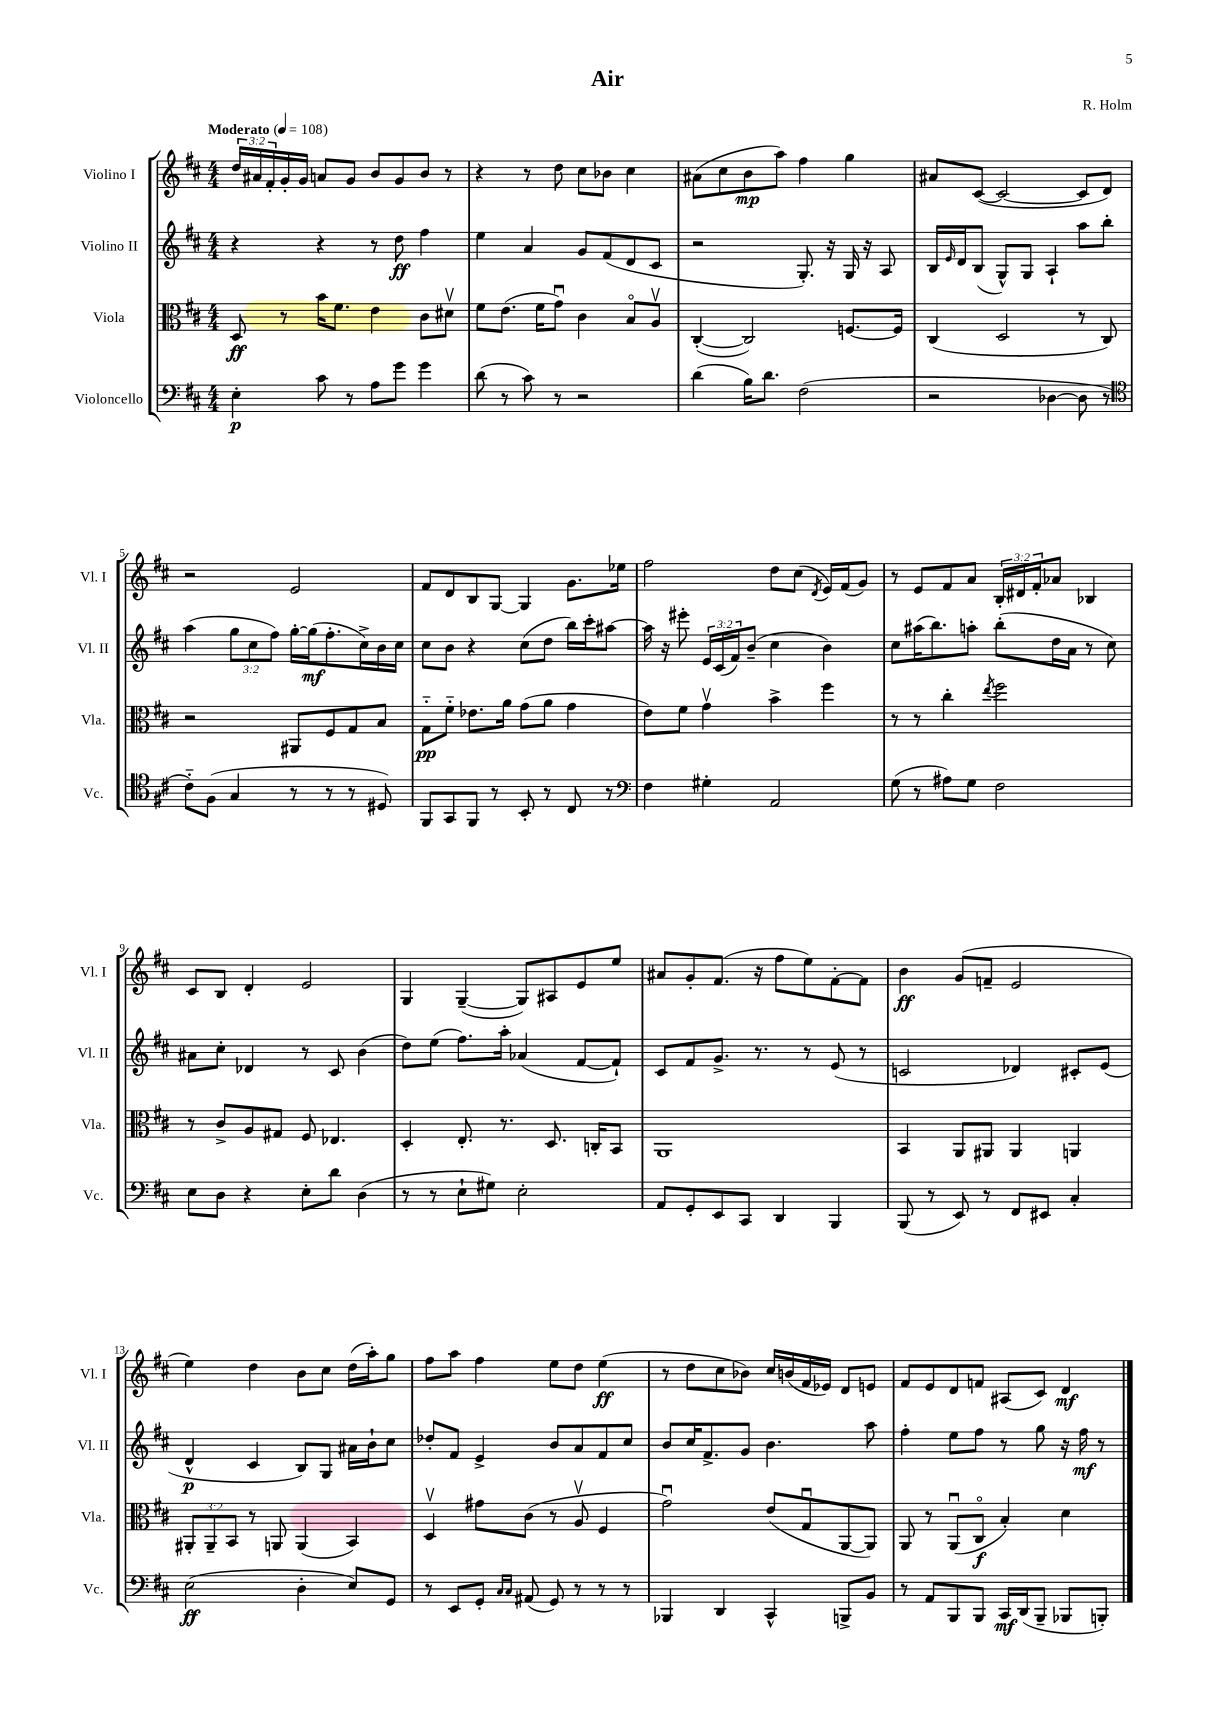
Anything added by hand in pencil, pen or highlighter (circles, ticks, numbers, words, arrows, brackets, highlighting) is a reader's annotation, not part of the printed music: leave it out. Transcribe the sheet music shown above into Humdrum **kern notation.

**kern	**kern	**kern	**kern
*staff4	*staff3	*staff2	*staff1
*clefF4	*clefC3	*clefG2	*clefG2
*k[f#c#]	*k[f#c#]	*k[f#c#]	*k[f#c#]
*M4/4	*M4/4	*M4/4	*M4/4
*MM108	*MM108	*MM108	*MM108
4E'	8D	4r	24dd
.	.	.	24a#
.	.	.	24f#'
.	8r	.	16g'
.	.	.	16g
8c#	16b	4r	8a
.	8.f#	.	.
8r	.	.	8g
8A	4e	8r	8b
8g	.	8dd	8g
4g	8c#	4ff#	8b
.	8d#v	.	8r
=	=	=	=
(8d	8f#	4ee	4r
8r	(8.e	.	.
8c#)	.	4a	8r
.	16f#	.	.
8r	8gu)	.	8dd
2r	4c#	8g	8cc#
.	.	(8f#	8b-
.	8Bo	8d	4cc#
.	8Av	8c#	.
=	=	=	=
(4d	([4C#'	2r	(8a#
.	.	.	8cc#
16B)	2C#])	.	8b
8.d	.	.	.
.	.	.	8aa)
(2F#	.	8.G')	4ff#
.	.	16r	.
.	[8.F	16G	4gg
.	.	16r	.
.	.	8A	.
.	16F]	.	.
=	=	=	=
2r	(4C#	16B	8a#
.	.	16qqe	.
.	.	16d	.
.	.	(8B	([8c#
.	2D	8G^^)	2c#_
.	.	8G	.
[4D-	.	4A`	.
8D-]	8r	8aa	8c#]
8r	8C#)	8bb'	8d)
=	=	=	=
*clefC4	*	*	*
8c#'~)	2r	(4aa	2r
(8F#	.	.	.
4G	.	12gg	.
.	.	12cc#	.
.	.	12ff#)	.
8r	8AA#	[16gg'	2e
.	.	(16gg]	.
8r	8F#	8.ff#'	.
8r	8G	.	.
.	.	16cc#^)	.
8D#)	8B	16b	.
.	.	16cc#	.
=	=	=	=
8FF#	8G'~	8cc#	8f#
8GG	8f#'~	8b	8d
8FF#	8.e-	4r	8B
8r	.	.	[8G
.	16a	.	.
8BB'	(8g	(8cc#	4G]
8r	8a	8dd	.
8C#	4g	16bb)	8.g
.	.	16ccc#'	.
8r	.	[8aa#	.
.	.	.	16ee-
=	=	=	=
*clefF4	*	*	*
4F#	8e)	16aa#]	2ff#
.	.	16r	.
.	8f#	8eee#'	.
4G#'	4gv	24e	.
.	.	(24c#	.
.	.	24f#)	.
.	.	(8b~	.
2AA	4b^	4cc#	8dd
.	.	.	(8cc#
.	.	.	8qd
.	4ff#	4b)	16e)
.	.	.	(16f#
.	.	.	8g)
=	=	=	=
(8G	8r	8cc#	8r
8r	8r	(16aa#	8e
.	.	8.bb)	.
8A#)	4cc#'	.	8f#
8G	.	8aa'	8a
.	8qee	.	.
2F#	2ff#	(8bb'	24B'
.	.	.	24d#
.	.	.	24f#'
.	.	16dd	8a-
.	.	16a	.
.	.	8r	4B-
.	.	8cc#)	.
=	=	=	=
8E	8r	8a#	8c#
8D	8c#^	8cc#'	8B
4r	8A	4d-	4d'
.	8G#	.	.
8E'	8F#	8r	2e
8d	4.E-	8c#	.
(4D	.	(4b	.
=	=	=	=
8r	4D'	8dd)	4G
8r	.	(8ee	.
8E`	8.E'	8.ff#)	([4G~
8G#)	.	.	.
.	8.r	16aa'	.
2E'	.	(4a-	8G])
.	8.D	.	8A#
.	.	[8f#	8e
.	16C'	.	.
.	8BB	8f#`])	8ee
=	=	=	=
8AA	1AA	8c#	8a#
8GG'	.	8f#	8g'
8EE	.	8.g^	(8.f#
8CC#	.	.	.
.	.	8.r	16r
4DD	.	.	8ff#
.	.	8r	8ee)
4BBB	.	(8e	[8f#'
.	.	8r	8f#]
=	=	=	=
(8BBB	4BB	2c	4b
8r	.	.	.
8EE)	8AA	.	(8g
8r	8AA#	.	8f~
8FF#	4AA#	4d-)	2e
8EE#	.	.	.
4C#'	4AA	8c#'	.
.	.	(8e	.
=	=	=	=
(2E	12AA#'	4d^^	4ee)
.	12AA#~	.	.
.	12BB	.	.
.	8r	4c#	4dd
.	8AA	.	.
4D'	(4AA	8B)	8b
.	.	8G	8cc#
8E)	4BB)	16a#	(16dd
.	.	16b`	16aa')
8GG	.	8cc#	8gg
=	=	=	=
8r	4Dv	8dd-'	8ff#
8EE	.	8f#	8aa
8GG'	8g#	4e^	4ff#
16qqC#	.	.	.
16qqC#	.	.	.
(8AA#	(8c#	.	.
8GG)	8r	8b	8ee
8r	8Av	8a	8dd
8r	4F#	8f#	(4ee
8r	.	8cc#	.
=	=	=	=
4BBB-	2gu)	8b	8r
.	.	16cc#	8dd
.	.	8.f#^	.
4DD	.	.	8cc#
.	.	8g	8b-)
4CC#^^	(8e	4.b	16cc#
.	.	.	(16b
.	8Gu	.	16f#
.	.	.	16e-)
8BBB^	[8AA	.	8d
8BB	8AA])	8aa	8e
=	=	=	=
8r	8AA	4ff#'	8f#
8AA	8r	.	8e
8BBB	(8AAu	8ee	8d
8BBB	8C#o	8ff#	8f
16CC#	4B')	8r	(8A#
(16DD	.	.	.
8BBB~	.	8gg	8c#)
8BBB-	4d	16r	4d
.	.	16ff#	.
8BBB')	.	8r	.
==	==	==	==
*-	*-	*-	*-
